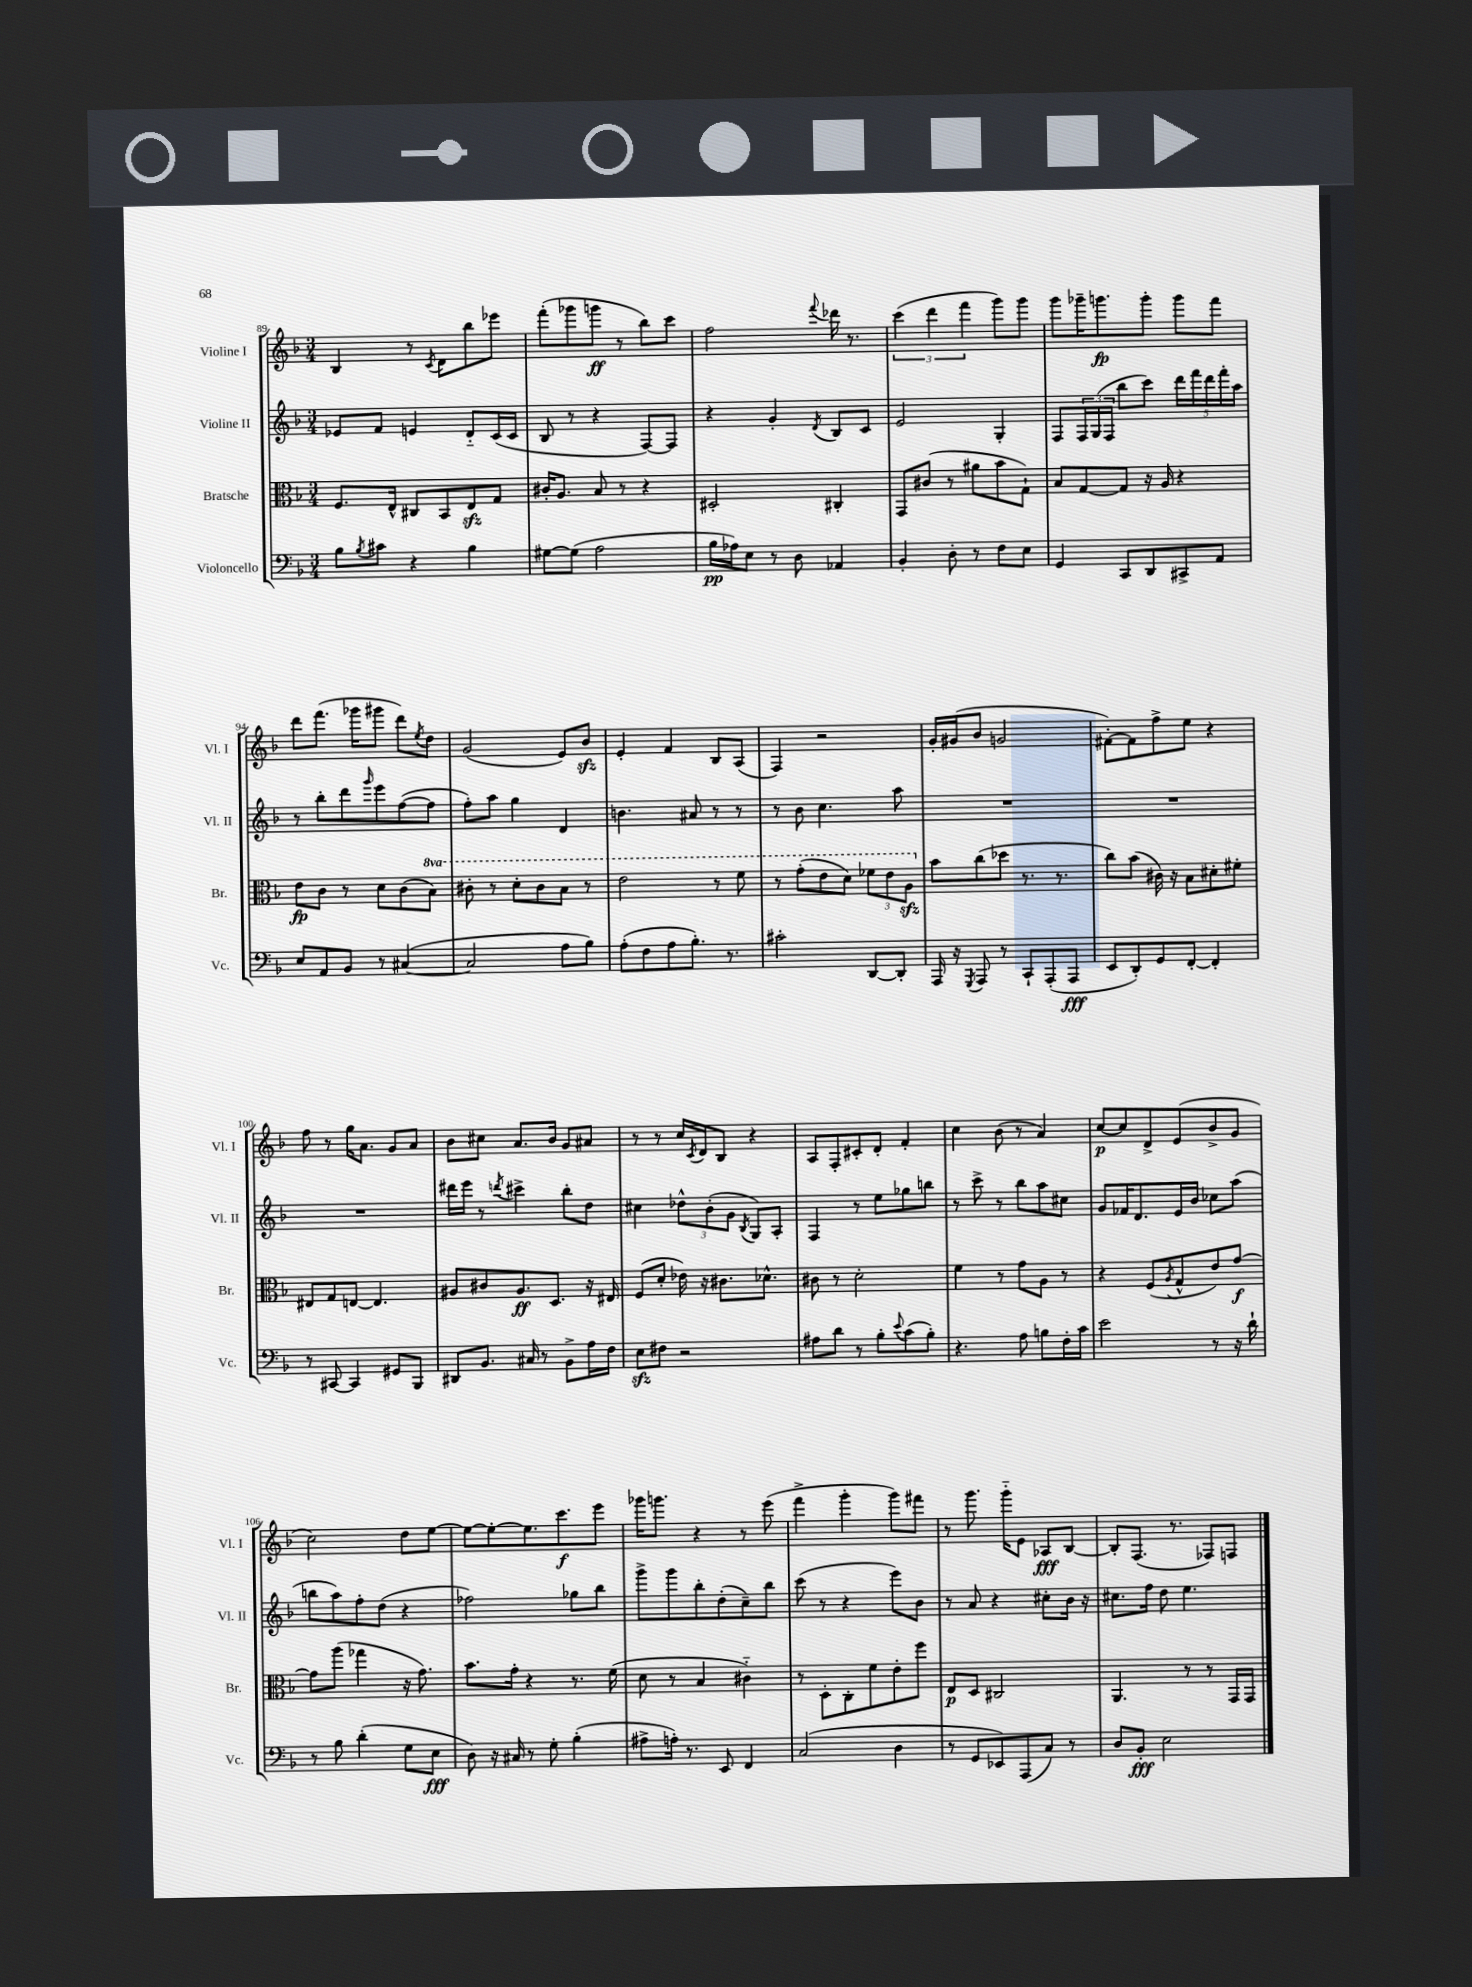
<<
\new StaffGroup <<
\new Staff = "s0" \with { instrumentName = "Violine I" shortInstrumentName = "Vl. I" } {
    \clef treble \key f \major \numericTimeSignature \time 3/4
    bes4 r8 \acciaccatura { c'8 } d'8 bes''8 ees'''8 |
    f'''8-.( ges'''8 g'''8\ff r8 bes''8) c'''8 |
    f''2 \appoggiatura { f'''8 } des'''16 r8. |
    \tuplet 3/2 { c'''4( d'''4 f'''4 } g'''8) g'''8 |
    g'''8 ges'''16-- g'''8.\fp g'''8-. g'''8 f'''8 |
    d'''8 f'''8.( ges'''16 gis'''8 d'''8) \acciaccatura { e''8 } d''8 |
    g'2( e'8) bes'8\sfz |
    e'4-. f'4 bes8 a8( |
    f4) r2 |
    g'16-. gis'16( bes'8 g'2 |
    fis'8~-.) fis'8 f''8-> e''8 r4 |
    f''8 r8 g''16 a'8. g'8 a'8 |
    bes'8 cis''8 a'8. bes'16 g'8 ais'8 |
    r8 r8 c''16 \acciaccatura { c'8 } d'16 bes8 r4 |
    a8 f8-. cis'8-. d'8-. f'4-. |
    c''4 bes'8( r8 a'4) |
    c''8~\p c''8 d'8-> e'8( bes'8-> g'8 |
    c''2) d''8 e''8~ |
    e''8~ e''8~-. e''8. c'''8.\f e'''8 |
    ges'''16 g'''8. r4 r8 e'''8( |
    f'''4-> g'''4-. g'''8) fis'''8 |
    r8 g'''8. g'''16-_ e'8 aes8\fff bes8~ |
    bes8-. f8.( r8. fes8) f8 \bar "|." |
}
\new Staff = "s1" \with { instrumentName = "Violine II" shortInstrumentName = "Vl. II" } {
    \clef treble \key f \major \numericTimeSignature \time 3/4
    ees'8 f'8 e'4 d'8-_ c'16( c'16 |
    bes8 r8 r4 f8~) f8 |
    r4 g'4-. \acciaccatura { d'8 } bes8 c'8 |
    e'2 g4-. |
    f8 \tuplet 3/2 { f16 g16( f16 } bes''8 c'''8) \tuplet 5/4 { d'''16 f'''16 d'''16 f'''16-. a''16 } |
    r8 bes''8-. d'''8 \grace { g'''16 } e'''8 f''8~( f''8 |
    f''8-.) a''8 g''4 d'4 |
    b'4. ais'8 r8 r8 |
    r8 bes'8 c''4. a''8 |
    R2. |
    R2. |
    R2. |
    dis'''16 e'''16 r8 \acciaccatura { d'''8 } cis'''4-> bes''8-. d''8 |
    cis''4 \tuplet 3/2 { des''8-^ bes'8-.( g'8 } \acciaccatura { bes8 } g8) a8-. |
    f4 r8 e''8 ges''8 b''8 |
    r8 c'''8-> r8 bes''8 a''8 cis''8 |
    g'8 fes'16 d'8. e'16 bes'16 ces''8 a''8( |
    b''8 a''8) f''8-. d''8( r4 |
    fes''2) ges''8 bes''8 |
    g'''8-> g'''8 bes''8-. d''8-.( c''8--) bes''8 |
    c'''8( r8 r4 e'''8) bes'8 |
    r8 a'8 r4 cis''8-. bes'16 r16 |
    cis''8. f''16 d''8 e''4. \bar "|." |
}
\new Staff = "s2" \with { instrumentName = "Bratsche" shortInstrumentName = "Br." } {
    \clef alto \key f \major \numericTimeSignature \time 3/4 \set Staff.ottavationMarkups = #ottavation-simple-ordinals
    f8. e16-^ cis8 bes,8 e8\sfz g8 |
    cis'16-. a8. bes8 r8 r4 |
    dis2-. cis4-. |
    g,8 cis'8( r8 ais'8 bes'8 g8-!) |
    bes8 g8~ g8 r16 a16 r4 |
    e'8\fp c'8 r8 d'8 c'8( \ottava #1 bes'8) |
    cis''8-. r8 d''8-. cis''8 bes'8 r8 |
    e''2 r8 f''8 |
    r8 g''8-.( e''8 d''8) \tuplet 3/2 { fes''8 e''8 a'8\sfz \ottava #0 } |
    bes'8 c''8( des''8 r8. r8. |
    c''8) bes'8( cis'16) r16 bes8 dis'8-. fis'8-. |
    eis8 g8 e8~ e4. |
    ais8 cis'8 ais8.\ff d8. r16 eis16 |
    f8( d'8-. ees'16) r16 cis'8. des'8.-^ |
    cis'8 r8 d'2-. |
    f'4 r8 g'8 a8 r8 |
    r4 f8( \acciaccatura { a8 } g8-^ e'8) g'8~\f |
    g'8 a''8( ges''4 r16 g'8.) |
    bes'8. g'16-. r4 r8. f'16( |
    d'8 r8 bes4 cis'4-_) |
    r8 d8-. c8-. f'8 e'8-. f''8 |
    e8\p d8 cis2 |
    a,4. r8 r8 g,16 g,16 \bar "|." |
}
\new Staff = "s3" \with { instrumentName = "Violoncello" shortInstrumentName = "Vc." } {
    \clef bass \key f \major \numericTimeSignature \time 3/4
    bes8 \acciaccatura { bes8 } cis'8 r4 bes4 |
    gis8~ gis8( a2 |
    bes16\pp aes16) e8 r8 d8 aes,4 |
    bes,4-. d8-. r8 f8 e8 |
    g,4 c,8 d,8 cis,8-> a,8 |
    e8 a,8 bes,8 r8 cis4~( |
    cis2 a8 bes8) |
    a8-.( f8 a8 bes8.-.) r8. |
    cis'2-. d,8~ d,8-. |
    a,,16 r16 \acciaccatura { g,,8 } a,,8 r8 c,8-! a,,8-.( a,,8\fff |
    e,8 d,8-.) g,8 f,8~-. f,4-. |
    r8 cis,8~ cis,4 gis,8 bes,,8 |
    dis,8 bes,8. cis16 r8 bes,8-> a16 f16 |
    e8\sfz fis8 r2 |
    ais8 d'8 r8 bes8-. \appoggiatura { e'8 } c'8( bes8-.) |
    r4. a8 b8 f16-. c'16 |
    e'2 r8 r16 d'16-! |
    r8 bes8 d'4-.( g8 e8\fff |
    d8) r16 cis16 r8 g8-. bes4-.( |
    ais8-> a16-.) r8. e,8 f,4 |
    c2( d4 |
    r8 g,8 ees,8) a,,8( c8) r8 |
    d8 bes,8-.\fff e2 \bar "|." |
}
>>
>>
